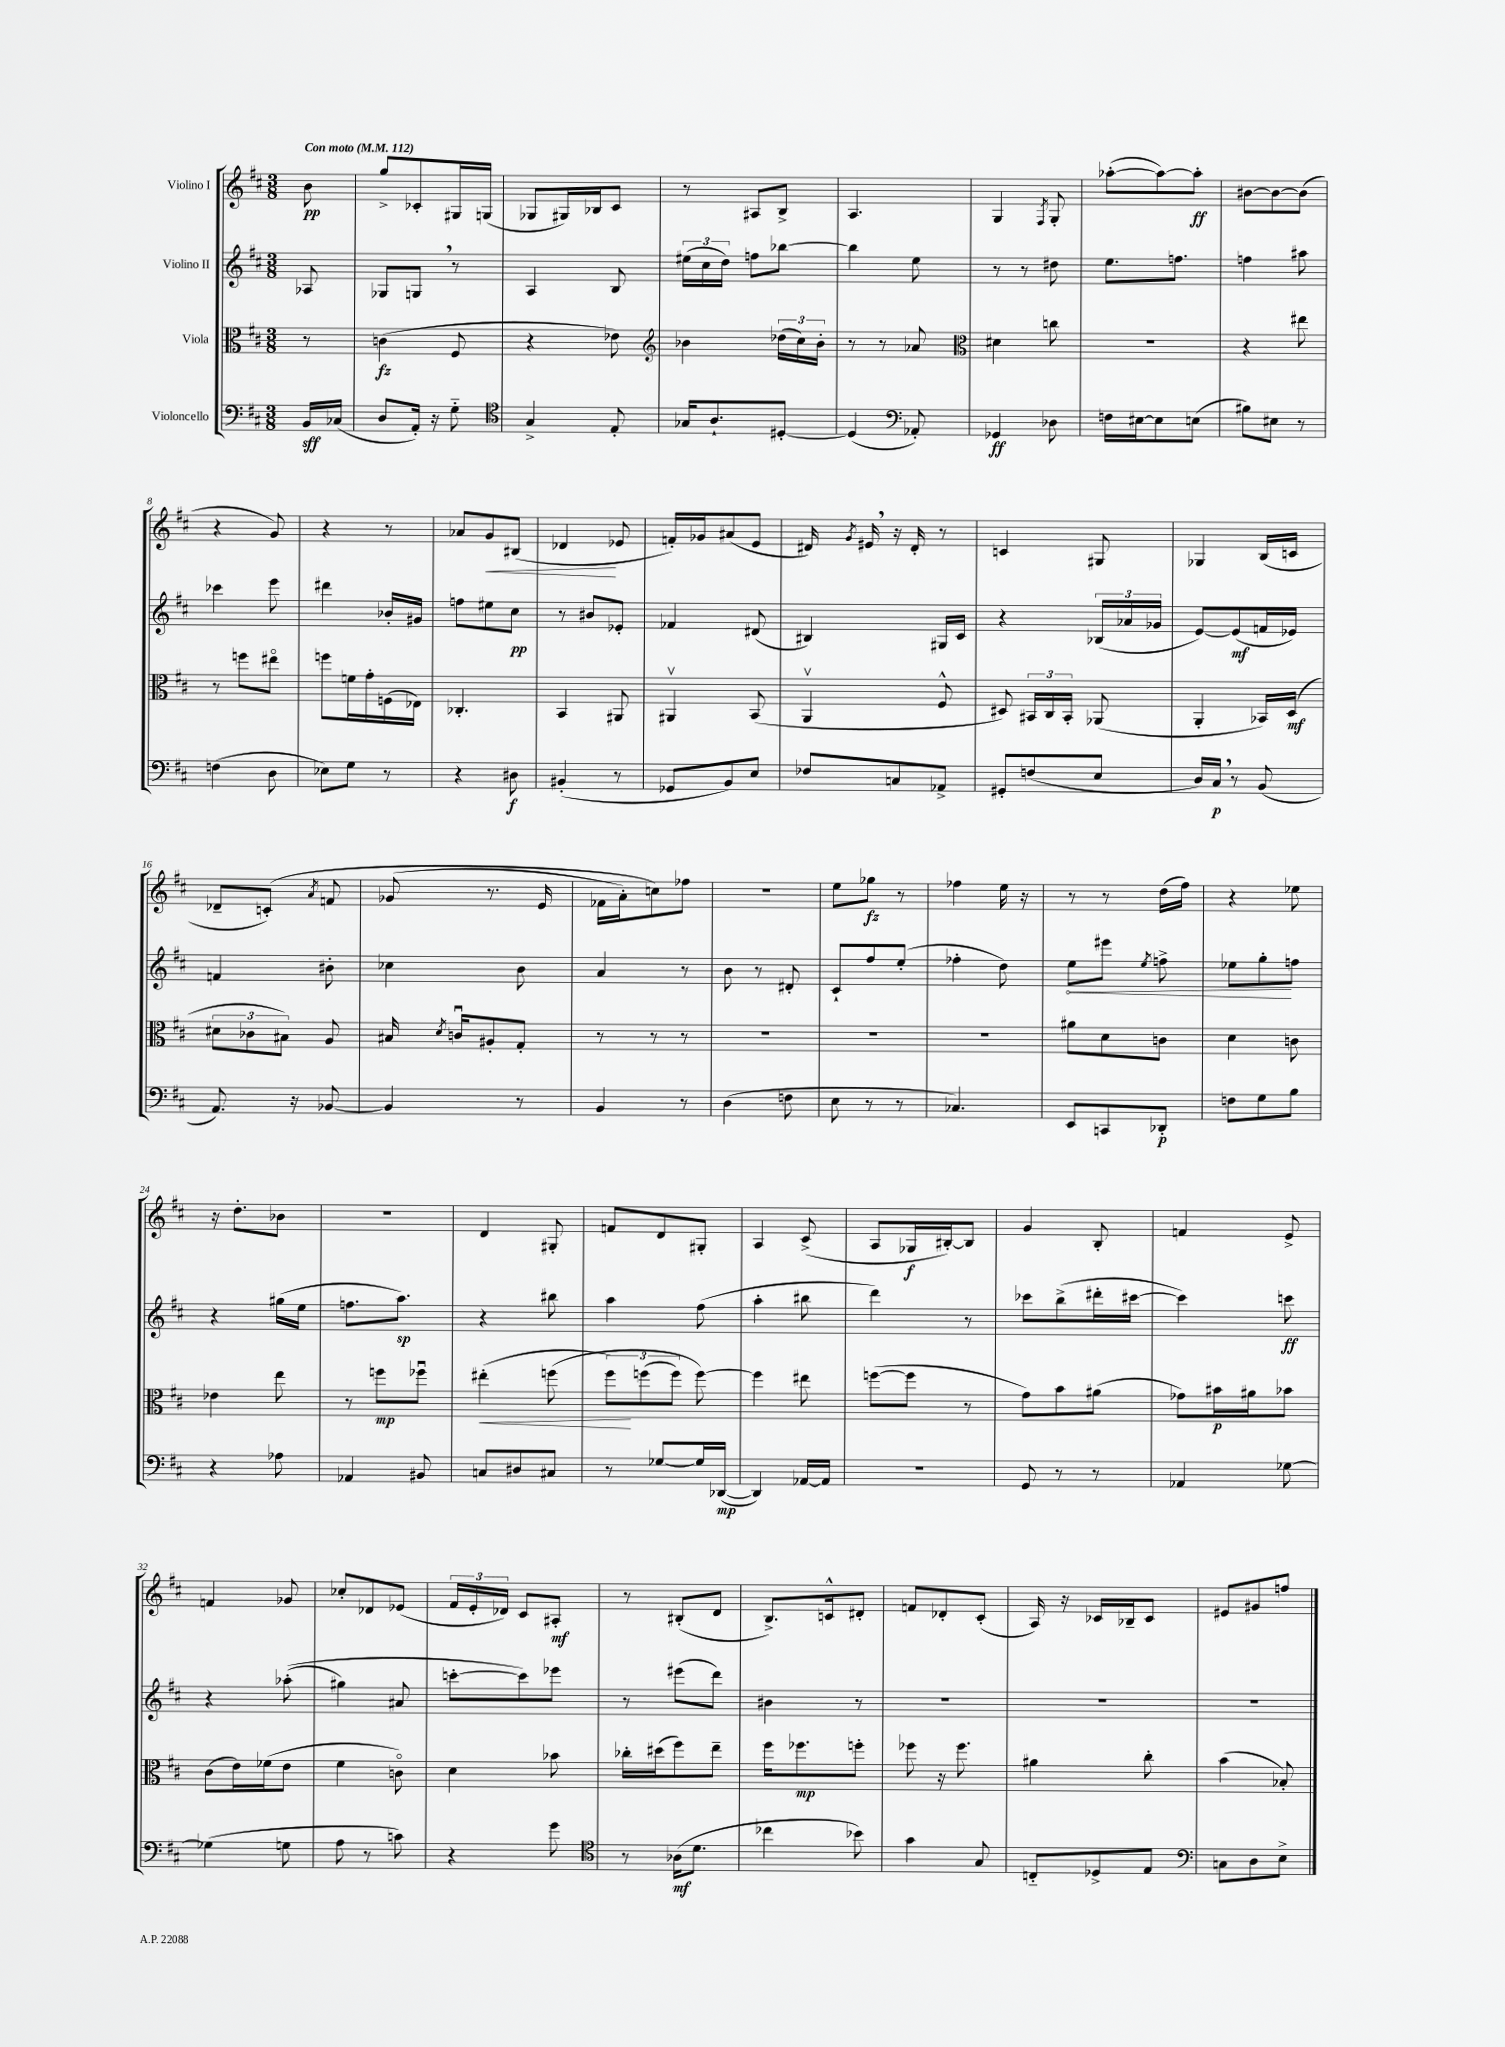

**kern	**kern	**kern	**kern
*staff4	*staff3	*staff2	*staff1
*clefF4	*clefC3	*clefG2	*clefG2
*k[f#c#]	*k[f#c#]	*k[f#c#]	*k[f#c#]
*M3/8	*M3/8	*M3/8	*M3/8
*MM112	*MM112	*MM112	*MM112
16BB/LL	8r	8A-/	8b\
(16C-/JJ	.	.	.
=	=	=	=
8D/L	(4c\	8G-/L	8gg^/L
16AA'/Jk)	.	8G/J	8c-'/
16r	.	.	.
8G'~\	8F#/	8r	16G#/L
.	.	.	(16G/JJ
=	=	=	=
*clefC4	*	*	*
4G^/	4r	4A/	8G-/L
.	.	.	16G#/L)
.	.	.	16B-/J
8E'/	8e-\)	8B/	8c#/J
=	=	=	=
*	*clefG2	*	*
16G-/LK	4b-\	(24ee#\LL	8r
.	.	24cc#\	.
8.A`/	.	.	.
.	.	24dd\JJ)	.
.	.	8ff\L	8A#/L
[8D#'/J	(24dd-\LL	[8bb-\J	8B^/J
.	24cc#\)	.	.
.	24b-'\JJ	.	.
=	=	=	=
(4D#/]	8r	4bb-\]	4.A/
.	8r	.	.
*clefF4	*	*	*
8AA-'/)	8a-/	8ee\	.
=	=	=	=
*	*clefC3	*	*
4GG-/	4d#\	8r	4G/
.	.	8r	.
.	.	.	8qF#/
8D-\	8cc\	8dd#\	8G'/
=	=	=	=
16F\LL	4.r	8.ee\L	([8aa-'\L
[16E#\J	.	.	.
8E#\]	.	.	8aa-\_)
.	.	8.ff\J	.
(8E\J	.	.	8aa-'\]J
=	=	=	=
8B#\L)	4r	4ff\	[8b#\L
8E#\J	.	.	8b#\_
8r	8ee#\	8aa#\	(8b#\]J
=	=	=	=
(4F\	8r	4ccc-\	4r
.	8ff\L	.	.
8D\	8ee#o\J	8eee\	8g/)
=	=	=	=
8E-\L)	8ff\L	4ddd#\	4r
8G\J	16f\L	.	.
.	16g'\	.	.
8r	(16F\	16b-'/LL	8r
.	16E-\JJ)	16g#/JJ	.
=	=	=	=
4r	4.C-'/	8ff\L	8a-/L
.	.	8ee#\	8g/
8D#\	.	8cc#\J	(8B#/J
=	=	=	=
(4BB#'/	4BB/	8r	4d-/
.	.	8b#/L	.
8r	8AA#/	8e-'/J	8e-/
=	=	=	=
8GG-/L	4AA#v/	4f-/	16f'/LL)
.	.	.	16g-/J
8BB/)	.	.	(8a#/
8E/J	(8BB/	(8d#/	8e/J
=	=	=	=
8F-/L	4AAv/	4B#/)	16d#/)
.	.	.	8qg/
.	.	.	16e#/
8C/	.	.	16r
.	.	.	16d#'/
8AA-^/J	8F#^^/	16G#/LL	8r
.	.	16c#/JJ	.
=	=	=	=
8GG#'/L	8D#/)	4r	4c/
(8F/	24BB#/LL	.	.
.	24C#/	.	.
.	24BB#'/JJ	.	.
8E/J	(8AA-/	(24B-/LL	8G#/
.	.	24a-/	.
.	.	24g-/JJ	.
=	=	=	=
16D/LL)	4AA'/	[8e/L)	4G-/
16C#/JJ	.	.	.
8r	.	(8e/]	.
(8BB/	16BB-/LL)	16f/L	(16B/LL
.	(16D/JJ	16e-/JJ)	16c/JJ
=	=	=	=
8.AA/)	12d#\L	4f/	8d-~/L
.	12c-\	.	.
.	.	.	&(8c'/J)
.	12B#\J)	.	.
16r	.	.	.
.	.	.	8qa/
[8BB-/	8A/	8b#'\	8f/
=	=	=	=
4BB-/]	16B#/	4cc-\	(8g-/
.	8qd/	.	.
.	16cu/LK	.	.
.	8A#'/	.	8.r
8r	8G'/J	8b\	.
.	.	.	16e/
=	=	=	=
4BB/	8r	4a/	16f-\LL
.	.	.	16a'\J)
.	8r	.	8cc\&)
8r	8r	8r	8ff-\J
=	=	=	=
(4D\	4.r	8b\	4.r
.	.	8r	.
8F\	.	8d#'/	.
=	=	=	=
8E\	4.r	8c#`/L	8ee\L
8r	.	8ff#/	8gg-\J
8r	.	(8ee'/J	8r
=	=	=	=
4.C-/)	4.r	4ff-'\	4ff-\
.	.	8dd\)	16ee\
.	.	.	16r
=	=	=	=
8EE/L	8a#\L	8ee\L	8r
8CC/	8d\	8eee#\J	8r
.	.	8qee/	.
8DD-'/J	8c\J	8ff^\	(16dd\LL
.	.	.	16ff#\JJ)
=	=	=	=
8F\L	4d\	8ee-\L	4r
8G\	.	8gg'\	.
8B\J	8c\	8ff\J	8ee-\
=	=	=	=
4r	4e-\	4r	16r
.	.	.	8.dd'\L
8A-\	8ee\	(16gg#\LL	8b-\J
.	.	16ee\JJ	.
=	=	=	=
4AA-/	8r	8.ff\L	4.r
.	8ff\L	.	.
.	.	8.aa\J)	.
8BB#/	8ff-u\J	.	.
=	=	=	=
8C/L	(4ee#'\	4r	4d/
8D#/	.	.	.
8C#/J	&(8ff\	8bb#\	8G#'/
=	=	=	=
8r	12ff#\L)	4aa\	8f/L
.	(12ff\	.	.
[8G-/L	.	.	8d/
.	12ff\J)	.	.
16G-/]L	[8ff\&)	(8ff#\	8G#'/J
([16DD-/JJ	.	.	.
=	=	=	=
4DD-/])	4ff\]	4aa'\	4A/
[16AA-/LL	8ee#\	8bb#\	(8c#^/
16AA-/]JJ	.	.	.
=	=	=	=
4.r	([8ff\L	4ddd\)	8A/L
.	8ff\]J	.	16G-/L
.	.	.	[16B#'/J)
.	8r	8r	8B#/]J
=	=	=	=
8GG/	8g\L)	8ccc-\L	4g/
8r	8b\	(8bb^\	.
8r	(8a#\J	16ddd#'\L	8B'/
.	.	[16ccc#\JJ	.
=	=	=	=
4AA-/	8g-\L)	4ccc#\])	4f/
.	16b#\L	.	.
.	16a#\J	.	.
[8G-\	8b-\J	8ccc\	8e^/
=	=	=	=
(4G-\]	(8c#\L	4r	4f/
.	16e\L)	.	.
.	(16f-\J	.	.
8G\	8e\J	&((8aa-'\	8g-/
=	=	=	=
8A\	4f#\	4gg#\)	8cc-'/L
8r	.	.	8d-/
8c\)	8co\)	8a#/	(8e-/J
=	=	=	=
4r	4d\	[8ccc'\L	24f#/LL
.	.	.	24e'/
.	.	.	24d-/JJ)
.	.	8ccc\]&)	8c#/L
8g\	8b-\	8eee-\J	8A#'/J
=	=	=	=
*clefC4	*	*	*
8r	16cc-'\LL	8r	8r
.	(16dd#\J	.	.
(16A-\LK	8ff#\)	(8eee#\L	(8B#'/L
8.d\J	.	.	.
.	8ee~\J	8ddd\J)	8d/J
=	=	=	=
4cc-\	16ff#\LK	4b#\	8.B^/L)
.	8.ff-\	.	.
.	.	.	16c^^/k
8b-\)	8ff'\J	8r	8d#'/J
=	=	=	=
4g\	8ff-\	4.r	8f/L
.	16r	.	8d-'/
.	8.ff-\	.	.
8G/	.	.	(8c#'/J
=	=	=	=
8C'~/L	4a#\	4.r	16A/)
.	.	.	16r
8D-^/	.	.	16c-/LL
.	.	.	16B-~/J
8E/J	8cc#'\	.	8c-/J
=	=	=	=
*clefF4	*	*	*
8C\L	(4b\	4.r	8e#/L
8D\	.	.	8g#/
8E^\J	8B-'/)	.	8ff/J
==	==	==	==
*-	*-	*-	*-
